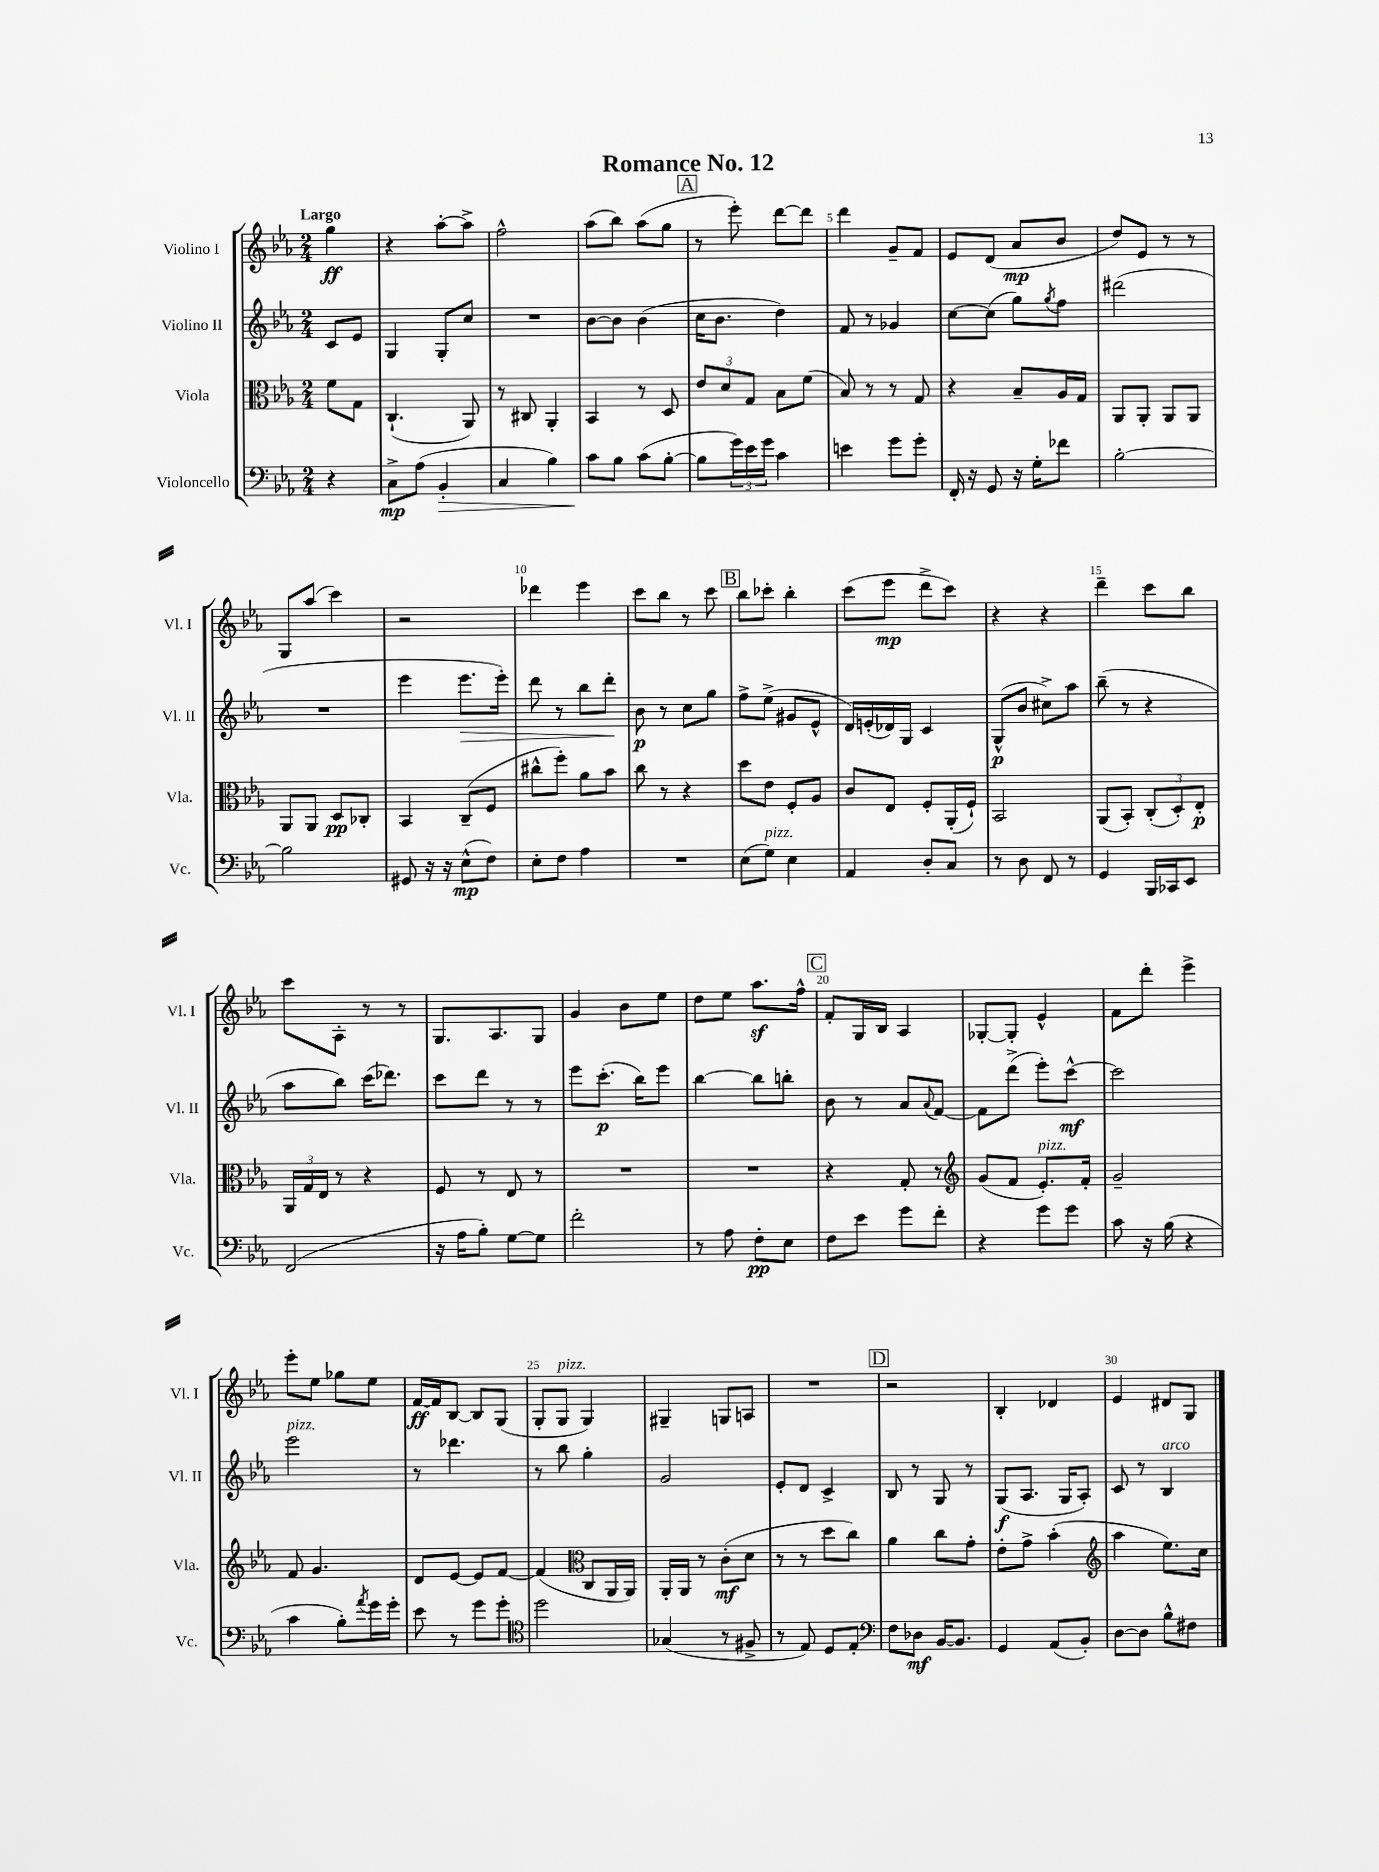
\header { title = "Romance No. 12" }
<<
\new StaffGroup <<
\new Staff = "s0" \with { instrumentName = "Violino I" shortInstrumentName = "Vl. I" } {
    \clef treble \key ees \major \numericTimeSignature \time 2/4 \partial 4 \tempo "Largo"
    g''4\ff |
    r4 aes''8~-. aes''8-> |
    f''2-^ |
    aes''8( bes''8) aes''8( g''8 |
    \mark \markup { \box "A" } r8 ees'''8-.) d'''8~ d'''8 |
    d'''4 g'8-- f'8 |
    ees'8 d'8( aes'8\mp bes'8 |
    d''8) ees'8 r8 r8 |
    g8 aes''8( c'''4) |
    r2 |
    des'''4 ees'''4 |
    c'''8 bes''8 r8 c'''8 |
    \mark \markup { \box "B" } bes''8 ces'''8-. bes''4-. |
    c'''8( ees'''8\mp d'''8-> c'''8) |
    r4 r4 |
    d'''4-- c'''8 bes''8 |
    c'''8 aes8-. r8 r8 |
    g8. aes8. g8 |
    g'4 bes'8 ees''8 |
    d''8 ees''8 aes''8.\sf f''16-^ |
    \mark \markup { \box "C" } f'8-. g16 bes16 aes4 |
    ges8~-. ges8-. ees'4-^ |
    f'8 d'''8-. ees'''4-> |
    ees'''8-. ees''8 ges''8 ees''8 |
    f'16~\ff f'16 bes8~ bes8 g8( |
    g8-. g8^\markup { \italic "pizz." } g4) |
    gis4-- g8 a8 |
    R2 |
    \mark \markup { \box "D" } r2 |
    bes4-. des'4 |
    ees'4 dis'8 g8 \bar "|." |
}
\new Staff = "s1" \with { instrumentName = "Violino II" shortInstrumentName = "Vl. II" } {
    \clef treble \key ees \major \numericTimeSignature \time 2/4 \partial 4
    c'8 ees'8 |
    g4 g8-. c''8 |
    R2 |
    bes'8~ bes'8 bes'4( |
    \mark \markup { \box "A" } c''16 bes'8. d''4) |
    f'8 r8 ges'4 |
    c''8~ c''8( g''8) \acciaccatura { g''8 } f''8 |
    dis'''2( |
    R2 |
    ees'''4 ees'''8.\> ees'''16-.) |
    d'''8 r8 bes''8 d'''8-.\! |
    bes'8\p r8 c''8 g''8 |
    \mark \markup { \box "B" } f''8-> ees''8->( gis'8 ees'8-^ |
    d'16) e'16-.( des'16) g16 c'4 |
    g8-^\p( bes'8 cis''8->) aes''8 |
    bes''8--( r8 r4 |
    aes''8 bes''8) c'''16( des'''8.) |
    c'''8 d'''8 r8 r8 |
    ees'''8 c'''8.-.\p( bes''16) ees'''8 |
    bes''4~ bes''8 b''8-. |
    \mark \markup { \box "C" } bes'8 r8 aes'8 \appoggiatura { aes'8 } f'8~ |
    f'8 d'''8->( ees'''8-.) c'''8~-^\mf |
    c'''2 |
    ees'''2^\markup { \italic "pizz." } |
    r8 des'''4. |
    r8 bes''8 g''4-. |
    g'2 |
    ees'8-. d'8 c'4-> |
    \mark \markup { \box "D" } bes8 r8 g8 r8 |
    g8\f( aes8. g16 aes8-.) |
    c'8 r8 bes4^\markup { \italic "arco" } \bar "|." |
}
\new Staff = "s2" \with { instrumentName = "Viola" shortInstrumentName = "Vla." } {
    \clef alto \key ees \major \numericTimeSignature \time 2/4 \partial 4
    f'8 g8 |
    c4.-!( aes,8) |
    r8 cis8 aes,4-. |
    bes,4 r8 d8 |
    \mark \markup { \box "A" } \tuplet 3/2 { ees'8 d'8 g8 } bes8 f'8( |
    bes8) r8 r8 g8 |
    r4 bes8-- aes16 g16 |
    aes,8 aes,8-. aes,8 aes,8 |
    aes,8 aes,8 d8\pp ces8-. |
    bes,4 c8--( f8 |
    cis''8-^ f''8-.) aes'8 bes'8 |
    c''8 r8 r4 |
    \mark \markup { \box "B" } d''8 ees'8 f8-. aes8 |
    c'8 ees8 f8-. aes,16-.( f16-!) |
    bes,2 |
    aes,8( bes,8-.) \tuplet 3/2 { c8-.( d8-.) ees8-.\p } |
    \tuplet 3/2 { aes,16 g16 ees16 } r8 r4 |
    f8 r8 ees8 r8 |
    R2 |
    R2 |
    \mark \markup { \box "C" } r4 g8-. r8 |
    \clef treble g'8( f'8 ees'8.-.^\markup { \italic "pizz." }) f'16-. |
    g'2-- |
    f'8 g'4. |
    d'8 ees'8~ ees'8 f'8~ |
    f'4( \clef alto c8 aes,16 aes,16) |
    aes,16-. aes,16 r8 c'8-.\mf( d'8 |
    r8 r8 d''8 c''8) |
    \mark \markup { \box "D" } aes'4 c''8 g'8-. |
    ees'8-. g'8-> bes'4-.( |
    \clef treble aes''4 ees''8.) c''16 \bar "|." |
}
\new Staff = "s3" \with { instrumentName = "Violoncello" shortInstrumentName = "Vc." } {
    \clef bass \key ees \major \numericTimeSignature \time 2/4 \partial 4
    r4 |
    c8->\mp aes8( bes,4-.\> |
    c4 bes4) |
    c'8\! bes8 c'8( bes8~-. |
    \mark \markup { \box "A" } bes8 \tuplet 3/2 { g'16) ees'16 g'16 } c'4 |
    e'4 g'8 g'8-. |
    f,16-. r16 g,8 r16 g16-. fes'8 |
    bes2~-. |
    bes2 |
    gis,8 r16 r16 ees8-^\mp( f8) |
    ees8-. f8 aes4 |
    R2 |
    \mark \markup { \box "B" } ees8( g8^\markup { \italic "pizz." }) ees4 |
    aes,4 d8-. c8 |
    r8 d8 f,8 r8 |
    g,4 bes,,16 ces,16 ees,8 |
    f,2( |
    r16 aes16 bes8-.) g8~ g8 |
    f'2-. |
    r8 aes8 f8-.\pp ees8 |
    \mark \markup { \box "C" } f8 ees'8 g'8 f'8-. |
    r4 g'8 g'8 |
    c'8 r16 bes16( r4 |
    c'4 bes8-.) \acciaccatura { aes'8 } g'16 g'16-. |
    ees'8 r8 g'8 g'8-. |
    \clef tenor d''2 |
    ges4( r8 fis8-> |
    r8 ees8) d8 ees8-. |
    \mark \markup { \box "D" } \clef bass f8 des8\mf bes,16~ bes,8. |
    g,4 aes,8( bes,8-.) |
    d8~ d8 bes8-^ fis8 \bar "|." |
}
>>
>>
\layout { \context { \Score \override BarNumber.break-visibility = ##(#f #t #t) barNumberVisibility = #(every-nth-bar-number-visible 5) } }
